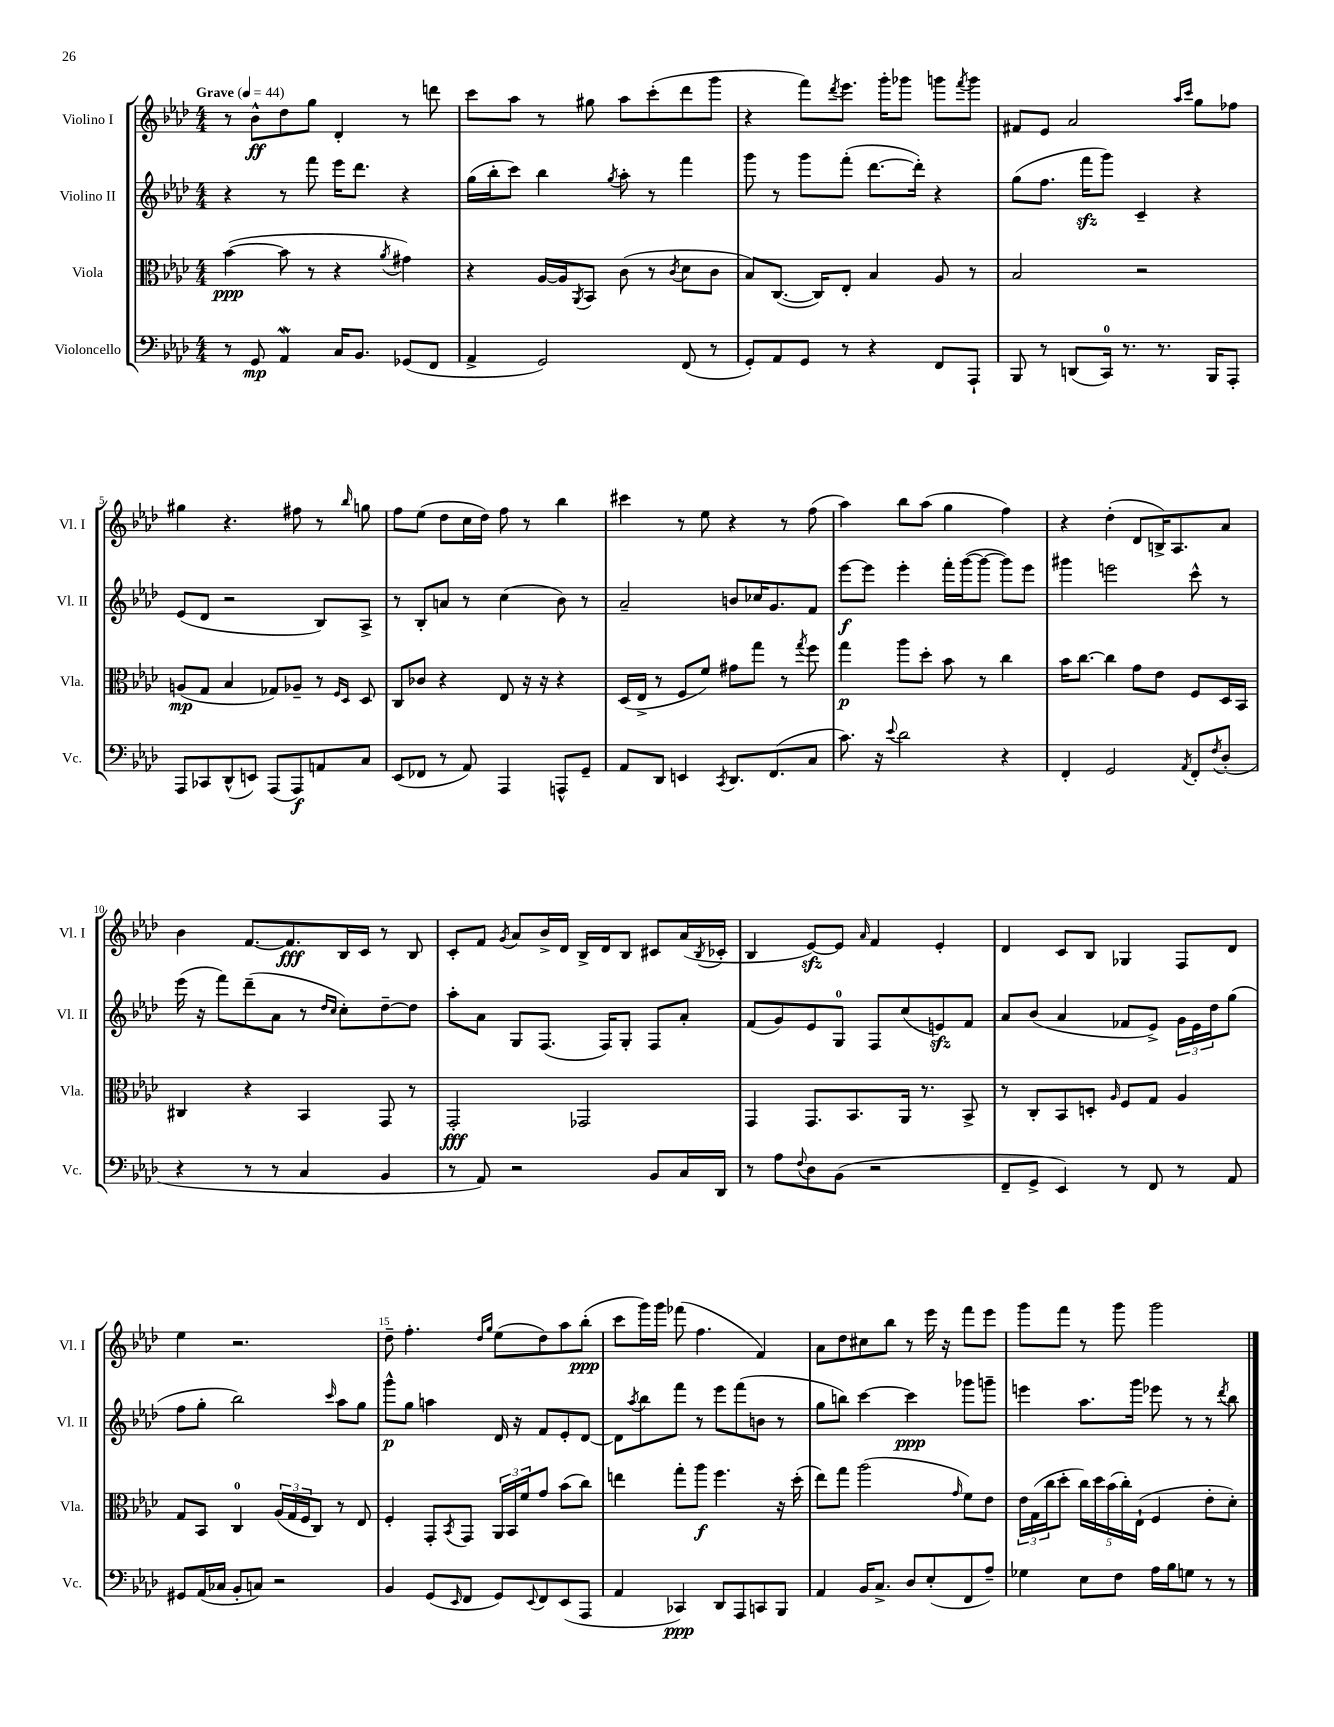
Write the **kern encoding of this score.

**kern	**dynam	**kern	**dynam	**kern	**dynam	**kern	**dynam
*part4	*part4	*part3	*part3	*part2	*part2	*part1	*part1
*staff4	*staff4	*staff3	*staff3	*staff2	*staff2	*staff1	*staff1
*I"Violoncello	*	*I"Viola	*	*I"Violino II	*	*I"Violino I	*
*I'Vc.	*	*I'Vla.	*	*I'Vl. II	*	*I'Vl. I	*
*clefF4	*	*clefC3	*	*clefG2	*	*clefG2	*
*k[b-e-a-d-]	*	*k[b-e-a-d-]	*	*k[b-e-a-d-]	*	*k[b-e-a-d-]	*
*M4/4	*	*M4/4	*	*M4/4	*	*M4/4	*
*MM44	*	*MM44	*	*MM44	*	*MM44	*
=1	=1	=1	=1	=1	=1	=1	=1
!	!	!	!	!	!	!LO:TX:a:B:t=Grave	!
8r	.	([4b-\	ppp	4r	.	8r	.
8GG/	mp	.	.	.	.	8b-^^\L	ff
4AA-w/	.	8b-\]	.	8r	.	8dd-\	.
.	.	8r	.	8fff\	.	8gg\J	.
16C/KL	.	4r	.	16eee-\KL	.	4d-'/	.
8.BB-/J	.	.	.	8.ddd-\J	.	.	.
.	.	8qa-/	.	.	.	.	.
(8GG-X/L	.	4g#X\)	.	4r	.	8r	.
8FF/J	.	.	.	.	.	8dddn\	.
=2	=2	=2	=2	=2	=2	=2	=2
4AA-^/	.	4r	.	(16gg\LL	.	8ccc\L	.
.	.	.	.	16bb-'\J	.	.	.
.	.	.	.	8ccc\J)	.	8aa-\J	.
2GG/)	.	[16A-/LL	.	4bb-\	.	8r	.
.	.	16A-/J]	.	.	.	.	.
.	.	8qAA-/	.	.	.	.	.
.	.	8BB-/J	.	.	.	8gg#X\	.
.	.	.	.	8qgg/	.	.	.
.	.	(8c\	.	8aa-'\	.	8aa-\L	.
.	.	8r	.	8r	.	(8ccc'\	.
.	.	8qc/	.	.	.	.	.
(8FF/	.	8d-\L	.	4fff\	.	8ddd-\	.
8r	.	8c\J	.	.	.	8ggg\J	.
=3	=3	=3	=3	=3	=3	=3	=3
8GG'/L)	.	8B-/L)	.	8ggg\	.	4r	.
8AA-/	.	([8.C/J	.	8r	.	.	.
8GG/J	.	.	.	8ggg\L	.	8fff\L)	.
.	.	16C/KL])	.	.	.	.	.
.	.	.	.	.	.	8qddd-/	.
8r	.	8E-'/J	.	(8fff'\J	.	8.eee-\J	.
4r	.	4B-/	.	[8.ddd-\L	.	.	.
.	.	.	.	.	.	16ggg'\KL	.
.	.	.	.	.	.	8ggg-X\J	.
.	.	.	.	16ddd-'\Jk])	.	.	.
8FF/L	.	8A-/	.	4r	.	8gggn\L	.
.	.	.	.	.	.	8qfff/	.
8AAA-`/J	.	8r	.	.	.	8ggg\J	.
=4	=4	=4	=4	=4	=4	=4	=4
8BBB-/	.	2B-/	.	(8gg\L	.	8f#X/L	.
8r	.	.	.	8.ff\J	.	8e-/J	.
(8DDn/L	.	.	.	.	.	2a-/	.
.	.	.	.	16fffzz\KL	.	.	.
16CC/Jk)	.	.	.	8ggg\J)	.	.	.
8.r	.	.	.	.	.	.	.
.	.	2r	.	4c~/	.	.	.
8.r	.	.	.	.	.	.	.
.	.	.	.	.	.	16qqaa-/LL	.
.	.	.	.	.	.	16qqccc/JJ	.
.	.	.	.	4r	.	8gg\L	.
16BBB-/KL	.	.	.	.	.	.	.
8AAA-'/J	.	.	.	.	.	8ff-X\J	.
!!LO:LB:g=z
=5	=5	=5	=5	=5	=5	=5	=5
8AAA-/L	.	(8An/L	mp	(8e-/L	.	4gg#X\	.
8CC-X/	.	8G/J	.	8d-/J	.	.	.
(8DD-^^/	.	4B-/	.	2r	.	4.r	.
8EEn/J)	.	.	.	.	.	.	.
(8AAA-/L	.	8G-X/L)	.	.	.	.	.
8AAA-/)	f	8A-X~/J	.	.	.	8ff#X\	.
8AAn/	.	8r	.	8B-/L)	.	8r	.
.	.	16qqF/LL	.	.	.	.	.
.	.	16qqD-/JJ	.	.	.	16qqbb-/	.
8C/J	.	8D-/	.	8A-^/J	.	8ggn\	.
=6	=6	=6	=6	=6	=6	=6	=6
(8EE-/L	.	8C/L	.	8r	.	8ff\L	.
8FF-X/J	.	8c-X/J	.	8B-'/L	.	(8ee-\J	.
8r	.	4r	.	8an/J	.	8dd-\L	.
8AA-/)	.	.	.	8r	.	16cc\L	.
.	.	.	.	.	.	16dd-\JJ)	.
4AAA-/	.	8E-/	.	(4cc\	.	8ff\	.
.	.	16r	.	.	.	8r	.
.	.	16r	.	.	.	.	.
8AAAn^^/L	.	4r	.	8b-\)	.	4bb-\	.
8GG~/J	.	.	.	8r	.	.	.
=7	=7	=7	=7	=7	=7	=7	=7
8AA-/L	.	(16D-/LL	.	2a-~/	.	4ccc#X\	.
.	.	16E-^/JJ	.	.	.	.	.
8DD-/J	.	8r	.	.	.	.	.
4EEn/	.	8F/L	.	.	.	8r	.
.	.	8f/J)	.	.	.	8ee-\	.
8qCC/	.	.	.	.	.	.	.
8.DD-/L	.	8g#X\L	.	8bn/L	.	4r	.
.	.	8gg\J	.	16cc-X/K	.	.	.
(8.FF/	.	.	.	8.g/	.	.	.
.	.	8r	.	.	.	8r	.
.	.	8qgg/	.	.	.	.	.
8C/J	.	8ff\	.	8f/J	.	(8ff\	.
=8	=8	=8	=8	=8	=8	=8	=8
8.c\)	.	4gg\	p	[8eee-\L	f	4aa-\)	.
.	.	.	.	8eee-\J]	.	.	.
16r	.	.	.	.	.	.	.
8qqe-/	.	.	.	.	.	.	.
2d-\	.	8aa-\L	.	4eee-'\	.	8bb-\L	.
.	.	8dd-'\J	.	.	.	(8aa-\J	.
.	.	8b-\	.	16fff'\LL	.	4gg\	.
.	.	.	.	([16ggg\J	.	.	.
.	.	8r	.	8ggg\J_	.	.	.
4r	.	4cc\	.	8ggg\L])	.	4ff\)	.
.	.	.	.	8eee-\J	.	.	.
=9	=9	=9	=9	=9	=9	=9	=9
4FF'/	.	16b-\KL	.	4ggg#X\	.	4r	.
.	.	[8.cc\J	.	.	.	.	.
2GG/	.	4cc\]	.	2eeen\	.	(4dd-'\	.
.	.	8g\L	.	.	.	8d-/L	.
.	.	8e-\J	.	.	.	16Bn^/K)	.
.	.	.	.	.	.	8.A-/	.
8qAA-/	.	.	.	.	.	.	.
8FF'/L	.	8F/L	.	8ccc^^\	.	.	.
8qF/	.	.	.	.	.	.	.
(8D-'/J	.	16D-/L	.	8r	.	8a-/J	.
.	.	16BB-/JJ	.	.	.	.	.
!!LO:LB:g=z
=10	=10	=10	=10	=10	=10	=10	=10
4r	.	4C#X/	.	(16eee-\	.	4b-\	.
.	.	.	.	16r	.	.	.
.	.	.	.	8fff\L)	.	.	.
8r	.	4r	.	(8ddd-~\	.	[8.f/L	.
8r	.	.	.	8a-\J	.	.	.
.	.	.	.	.	.	8.f/]	fff
4C/	.	4BB-/	.	8r	.	.	.
.	.	.	.	16qqdd-/LL	.	.	.
.	.	.	.	16qqcc/JJ	.	.	.
.	.	.	.	8cc'\L)	.	16B-/L	.
.	.	.	.	.	.	16c/JJ	.
4BB-/	.	8GG/	.	[8dd-~\	.	8r	.
.	.	8r	.	8dd-\J]	.	8B-/	.
=11	=11	=11	=11	=11	=11	=11	=11
8r	.	2GG'/	fff	8aa-'\L	.	8c'/L	.
8AA-/)	.	.	.	8a-\J	.	8f/J	.
.	.	.	.	.	.	8qg/	.
2r	.	.	.	8G/L	.	8a-/L	.
.	.	.	.	(8.F/J	.	16b-^/L	.
.	.	.	.	.	.	16d-/JJ	.
.	.	2GG-X/	.	.	.	16B-^/LL	.
.	.	.	.	16F/KL)	.	16d-/J	.
.	.	.	.	8G'/J	.	8B-/J	.
8BB-/L	.	.	.	8F/L	.	8c#X/L	.
16C/L	.	.	.	8a-'/J	.	(16a-/L	.
.	.	.	.	.	.	8qB-/	.
16DD-/JJ	.	.	.	.	.	16c-X'/JJ	.
=12	=12	=12	=12	=12	=12	=12	=12
8r	.	4GG/	.	(8f/L	.	4B-/	.
8A-\L	.	.	.	8g/)	.	.	.
8qqF/	.	.	.	.	.	.	.
8D-\	.	8.GG/L	.	8e-/	.	[8e-zz/L)	.
(8BB-\J	.	.	.	8G/J	.	8e-/J]	.
.	.	8.BB-/	.	.	.	.	.
.	.	.	.	.	.	16qqa-/	.
2r	.	.	.	8F/L	.	4f/	.
.	.	16AA-/Jk	.	(8cc/	.	.	.
.	.	8.r	.	.	.	.	.
.	.	.	.	8enzz/)	.	4e-'/	.
.	.	8BB-^/	.	8f/J	.	.	.
=13	=13	=13	=13	=13	=13	=13	=13
8FF~/L	.	8r	.	8a-/L	.	4d-/	.
8GG^/J	.	8C'/L	.	(8b-/J	.	.	.
4EE-/)	.	8BB-/	.	4a-/	.	8c/L	.
.	.	8Dn'/J	.	.	.	8B-/J	.
.	.	16qqA-/	.	.	.	.	.
8r	.	8F/L	.	8f-X/L	.	4G-X/	.
8FF/	.	8G/J	.	8e-^/J)	.	.	.
8r	.	4A-/	.	24g\LL	.	8F/L	.
.	.	.	.	24e-\	.	.	.
.	.	.	.	24dd-\J	.	.	.
8AA-/	.	.	.	(8gg\J	.	8d-/J	.
!!LO:LB:g=z
=14	=14	=14	=14	=14	=14	=14	=14
8GG#X/L	.	8G/L	.	8ff\L	.	4ee-\	.
(16AA-/L	.	8BB-/J	.	8gg'\J	.	.	.
16C-X/JJ	.	.	.	.	.	.	.
8BB-'/L	.	4C/	.	2bb-\)	.	2.r	.
8Cn/J)	.	.	.	.	.	.	.
2r	.	(24A-/LL	.	.	.	.	.
.	.	24G/	.	.	.	.	.
.	.	24F/J	.	.	.	.	.
.	.	8C/J)	.	.	.	.	.
.	.	.	.	16qqccc/	.	.	.
.	.	8r	.	8aa-\L	.	.	.
.	.	8E-/	.	8gg\J	.	.	.
=15	=15	=15	=15	=15	=15	=15	=15
4BB-/	.	4F'/	.	8ggg^^\L	p	8dd-~\	.
.	.	.	.	8gg\J	.	4.ff'\	.
(8GG/L	.	8GG'/L	.	4aan\	.	.	.
16qqEE-/	.	8qBB-/	.	.	.	.	.
8FF/J	.	8GG/J	.	.	.	.	.
.	.	.	.	.	.	16qqdd-/LL	.
.	.	.	.	.	.	16qqgg/JJ	.
8GG/L)	.	24AA-/LL	.	16d-/	.	(8ee-\L	.
.	.	24BB-/	.	.	.	.	.
.	.	.	.	16r	.	.	.
.	.	24f/J	.	.	.	.	.
8qqEE-/	.	.	.	.	.	.	.
8FF/	.	8g/J	.	8f/L	.	8dd-\)	.
(8EE-/	.	(8b-\L	.	8e-'/	.	8aa-\	.
8AAA-/J	.	8cc\J)	.	[8d-/J	.	(8bb-'\J	ppp
=16	=16	=16	=16	=16	=16	=16	=16
4AA-/	.	4een\	.	8d-\L]	.	8ccc\L	.
.	.	.	.	8qaa-/	.	.	.
.	.	.	.	8bb-\	.	16ggg\L)	.
.	.	.	.	.	.	16ggg\JJ	.
4CC-X/)	ppp	8gg'\L	.	8fff\J	.	(8fff-X\	.
.	.	8aa-\J	f	8r	.	4.ff\	.
8DD-/L	.	4.ff\	.	8eee-\L	.	.	.
8AAA-/	.	.	.	(8fff\	.	.	.
8CCn/	.	.	.	8bn\J	.	4f/)	.
8BBB-/J	.	16r	.	8r	.	.	.
.	.	(16dd-'\	.	.	.	.	.
=17	=17	=17	=17	=17	=17	=17	=17
4AA-/	.	8ee-\L)	.	8gg\L	.	8a-\L	.
.	.	8gg\J	.	8bbn\J)	.	8dd-\	.
16BB-/KL	.	(2aa-\	.	[4ccc\	.	8cc#X\	.
8.C^/J	.	.	.	.	.	.	.
.	.	.	.	.	.	8bb-\J	.
8D-/L	.	.	.	4ccc\]	ppp	8r	.
(8E-'/	.	.	.	.	.	16eee-\	.
.	.	.	.	.	.	16r	.
.	.	16qqg/	.	.	.	.	.
8FF/	.	8f\L)	.	8ggg-X\L	.	8fff\L	.
8A-~/J)	.	8e-\J	.	8gggn~\J	.	8eee-\J	.
=18	=18	=18	=18	=18	=18	=18	=18
4G-X\	.	24e-\LL	.	4eeen\	.	8ggg\L	.
.	.	(24G\	.	.	.	.	.
.	.	24cc\J	.	.	.	.	.
.	.	8dd-'\J	.	.	.	8fff\J	.
8E-\L	.	20cc\LL)	.	8.aa-\L	.	8r	.
.	.	20dd-\	.	.	.	.	.
.	.	(20b-\	.	.	.	.	.
8F\J	.	.	.	.	.	8ggg\	.
.	.	20cc'\)	.	.	.	.	.
.	.	.	.	16ggg\Jk	.	.	.
.	.	(20E-`\JJ	.	.	.	.	.
16A-\LL	.	4F/	.	8eee-X\	.	2ggg\	.
16B-\J	.	.	.	.	.	.	.
8Gn\J	.	.	.	8r	.	.	.
8r	.	8e-'\L	.	8r	.	.	.
.	.	.	.	8qddd-/	.	.	.
8r	.	8d-'\J)	.	8bb-\	.	.	.
==	==	==	==	==	==	==	==
*-	*-	*-	*-	*-	*-	*-	*-
